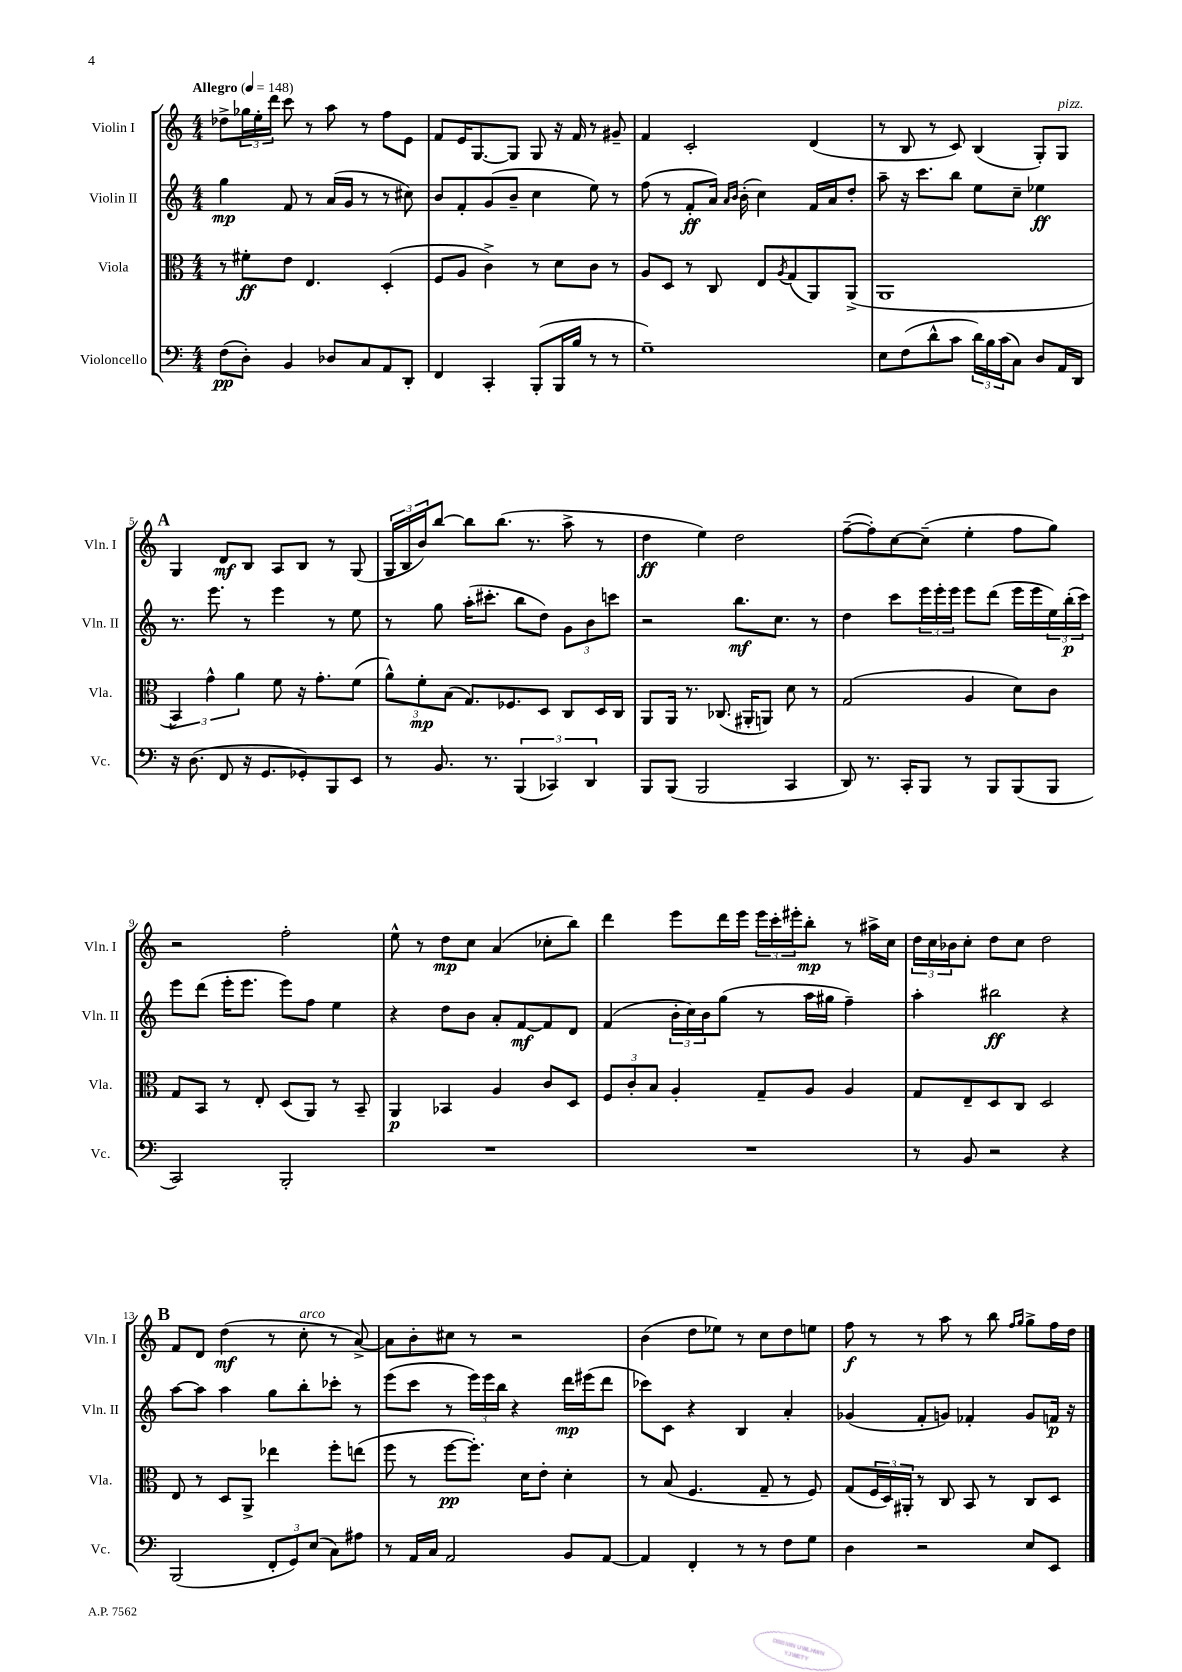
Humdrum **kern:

**kern	**kern	**kern	**kern
*staff4	*staff3	*staff2	*staff1
*clefF4	*clefC3	*clefG2	*clefG2
*k[]	*k[]	*k[]	*k[]
*M4/4	*M4/4	*M4/4	*M4/4
*MM148	*MM148	*MM148	*MM148
(8F\L	8r	4gg\	8dd-^\L
8D'\J)	8f#'\L	.	24gg-\L
.	.	.	24ee'\
.	.	.	24ddd\JJ
4BB/	8e\J	8f/	8ccc\
.	4.E/	8r	8r
8D-/L	.	(16a/LL	8aa\
.	.	16g/JJ	.
8C/	.	8r	8r
8AA/	(4D'/	8r	8ff\L
8DD'/J	.	8cc#\)	8e\J
=	=	=	=
4FF/	8F/L	8b/L	8f/L
.	8A/J	8f'/	16e/K
.	.	.	[8.G/
4CC'/	4c^\)	(8g/	.
.	.	8b~/J	8G/]J
(8BBB'/L	8r	4cc\	8G/
16BBB/L	8d\L	.	16r
16B/JJ	.	.	16f/
8r	8c\J	8ee\)	8r
8r	8r	8r	8g#~/
=	=	=	=
1G~)	8A/L	(8ff\	4f/
.	8D/J	8r	.
.	8r	8f'/L	2c'/
.	8C/	16a/Jk)	.
.	.	16qqa/LL	.
.	.	16qqb/JJ	.
.	.	(16b'\	.
.	8E/L	4cc\)	.
.	8qA/	.	.
.	(8G/	.	.
.	8AA/)	16f/LL	(4d/
.	.	16a/J	.
.	(8AA^/J	8dd'/J	.
=	=	=	=
8E\L	1AA	8aa~\	8r
(8F\	.	16r	8B/
.	.	8.ccc\L	.
8d^^\	.	.	8r
8c\J	.	8bb\J	8c/)
24d\LL)	.	8ee\L	(4B/
24B\	.	.	.
(24c\J	.	.	.
8C\J)	.	8cc~\J	.
8D/L	.	4ee-\	8G'/L)
16AA/L	.	.	8G/J
16DD/JJ	.	.	.
=	=	=	=
16r	6BB/)	8.r	4G/
(8.D\	.	.	.
.	6g^^\	.	.
.	.	8.eee\	.
8FF/	.	.	8d/L
.	6a\	.	.
16r	.	8r	8B/J
8.GG/L	.	.	.
.	8f\	4eee\	8A/L
8GG-'/)	16r	.	8B/J
.	8.g'\L	.	.
8BBB/	.	8r	8r
8EE/J	(8f\J	8ee\	(8G/
=	=	=	=
8r	12a^^\L)	8r	24G/LL
.	.	.	24B/
.	12f'\	.	24b/J)
8.BB/	.	8gg\	[8bb/J
.	(12B\J	.	.
.	8.G/L)	(16aa'\LK	8bb\]L
8.r	.	8.ccc#'\J	.
.	.	.	(8.bb\J
.	8.F-/	.	.
(6BBB/	.	8bb\L	.
.	.	.	8.r
.	8D/J	8dd\J)	.
6CC-/)	.	.	.
.	8C/L	12g\L	8aa^\
6DD/	.	12b\	.
.	16D/L	.	8r
.	.	12ccc\J	.
.	16C/JJ	.	.
=	=	=	=
8BBB/L	8AA/L	2r	4dd\
(8BBB/J	16AA/Jk	.	.
.	8.r	.	.
2BBB/	.	.	4ee\)
.	(8.C-/	.	.
.	.	8.bb\L	2dd\
.	16AA#'/LK	.	.
.	8AA/J)	.	.
.	.	8.cc\J	.
4CC/	8d\	.	.
.	8r	8r	.
=	=	=	=
8DD/)	(2G/	4dd\	([8ff~\L
8.r	.	.	8ff'\])
.	.	8ccc\L	[8cc\
16CC'/LK	.	.	.
8BBB/J	.	24eee\L	(8cc~\]J
.	.	24eee'\	.
.	.	24eee\JJ	.
8r	4A/	8eee\L	4ee'\
8BBB/L	.	(8ddd\J	.
(8BBB/	8d\L)	16eee\LL	8ff\L
.	.	16eee\	.
8BBB/J	8c\J	24ee\)	8gg\J)
.	.	(24bb'\	.
.	.	24ccc\JJ)	.
=	=	=	=
2CC/)	8G/L	8eee\L	2r
.	8BB/J	(8ddd\J	.
.	8r	16eee'\LK	.
.	.	8.eee\J	.
.	8E'/	.	.
2BBB'/	(8D/L	8eee\L)	2ff'\
.	8AA/J)	8ff\J	.
.	8r	4ee\	.
.	8BB~/	.	.
=	=	=	=
1r	4AA/	4r	8ee^^\
.	.	.	8r
.	4BB-/	8dd\L	8dd\L
.	.	8b\J	8cc\J
.	4A/	8a'/L	(4a/
.	.	[8f/	.
.	8c/L	8f/]	8cc-'\L
.	8D/J	8d/J	8bb\J)
=	=	=	=
1r	12F/L	(4f/	4ddd\
.	12c'/	.	.
.	12B/J	.	.
.	4A'/	24b'\LL	8eee\L
.	.	24cc\)	.
.	.	24b\J	.
.	.	(8gg\J	16ddd\L
.	.	.	16eee\JJ
.	8G~/L	8r	24eee\LL
.	.	.	24ccc'\
.	.	.	24eee#'\J
.	8A/J	16aa\LL	8bb'\J
.	.	16gg#\JJ	.
.	4A/	4ff~\)	8r
.	.	.	16aa#^\LL
.	.	.	16cc\JJ
=	=	=	=
8r	8G/L	4aa'\	24dd\LL
.	.	.	24cc\
.	.	.	24b-\J
8BB/	8E~/	.	8cc'\J
2r	8D/	2bb#\	8dd\L
.	8C/J	.	8cc\J
.	2D/	.	2dd\
4r	.	4r	.
=	=	=	=
(2BBB/	8E/	[8aa\L	8f/L
.	8r	8aa\]J	8d/J
.	8D/L	4aa\	(4dd\
.	8AA^/J	.	.
12FF'/L	4ee-\	8gg\L	8r
12GG/)	.	.	.
.	.	8bb'\	8cc'\
(12E/J	.	.	.
8C\L)	8ff'\L	8ccc-'\J	8r
8A#\J	(8ee\J	8r	[8a^/)
=	=	=	=
8r	8ff\	(8eee\L	8a\]L
16AA/LL	8r	8ccc\J	8b'\
16C/JJ	.	.	.
2AA/	[8ff\L	8r	8cc#\J
.	8.ff'\]J)	24eee\LL)	8r
.	.	24eee\	.
.	.	24bb\JJ	.
.	.	4r	2r
.	16d\LK	.	.
.	8e'\J	.	.
8BB/L	4d'\	16ddd\LL	.
.	.	(16eee#\J	.
[8AA/J	.	8ddd\J	.
=	=	=	=
4AA/]	8r	8ccc-\L)	(4b\
.	(8B/	8c\J	.
4FF'/	4.F/	4r	8dd\L
.	.	.	8ee-\J)
8r	.	4B/	8r
8r	8G~/	.	8cc\L
8F\L	8r	4a'/	8dd\
8G\J	8F/)	.	8ee\J
=	=	=	=
4D\	(8G/L	(4g-/	8ff\
.	24F/L	.	8r
.	24D/)	.	.
.	24AA#'/JJ	.	.
2r	8r	8f'/L	8r
.	8C/	8g/J)	8aa\
.	8BB/	4f-'/	8r
.	8r	.	8bb\
.	.	.	16qqff/LL
.	.	.	16qqgg/JJ
8E/L	8C/L	8g/L	8gg^\L
8EE/J	8D/J	16f/Jk	16ff\L
.	.	16r	16dd\JJ
==	==	==	==
*-	*-	*-	*-
